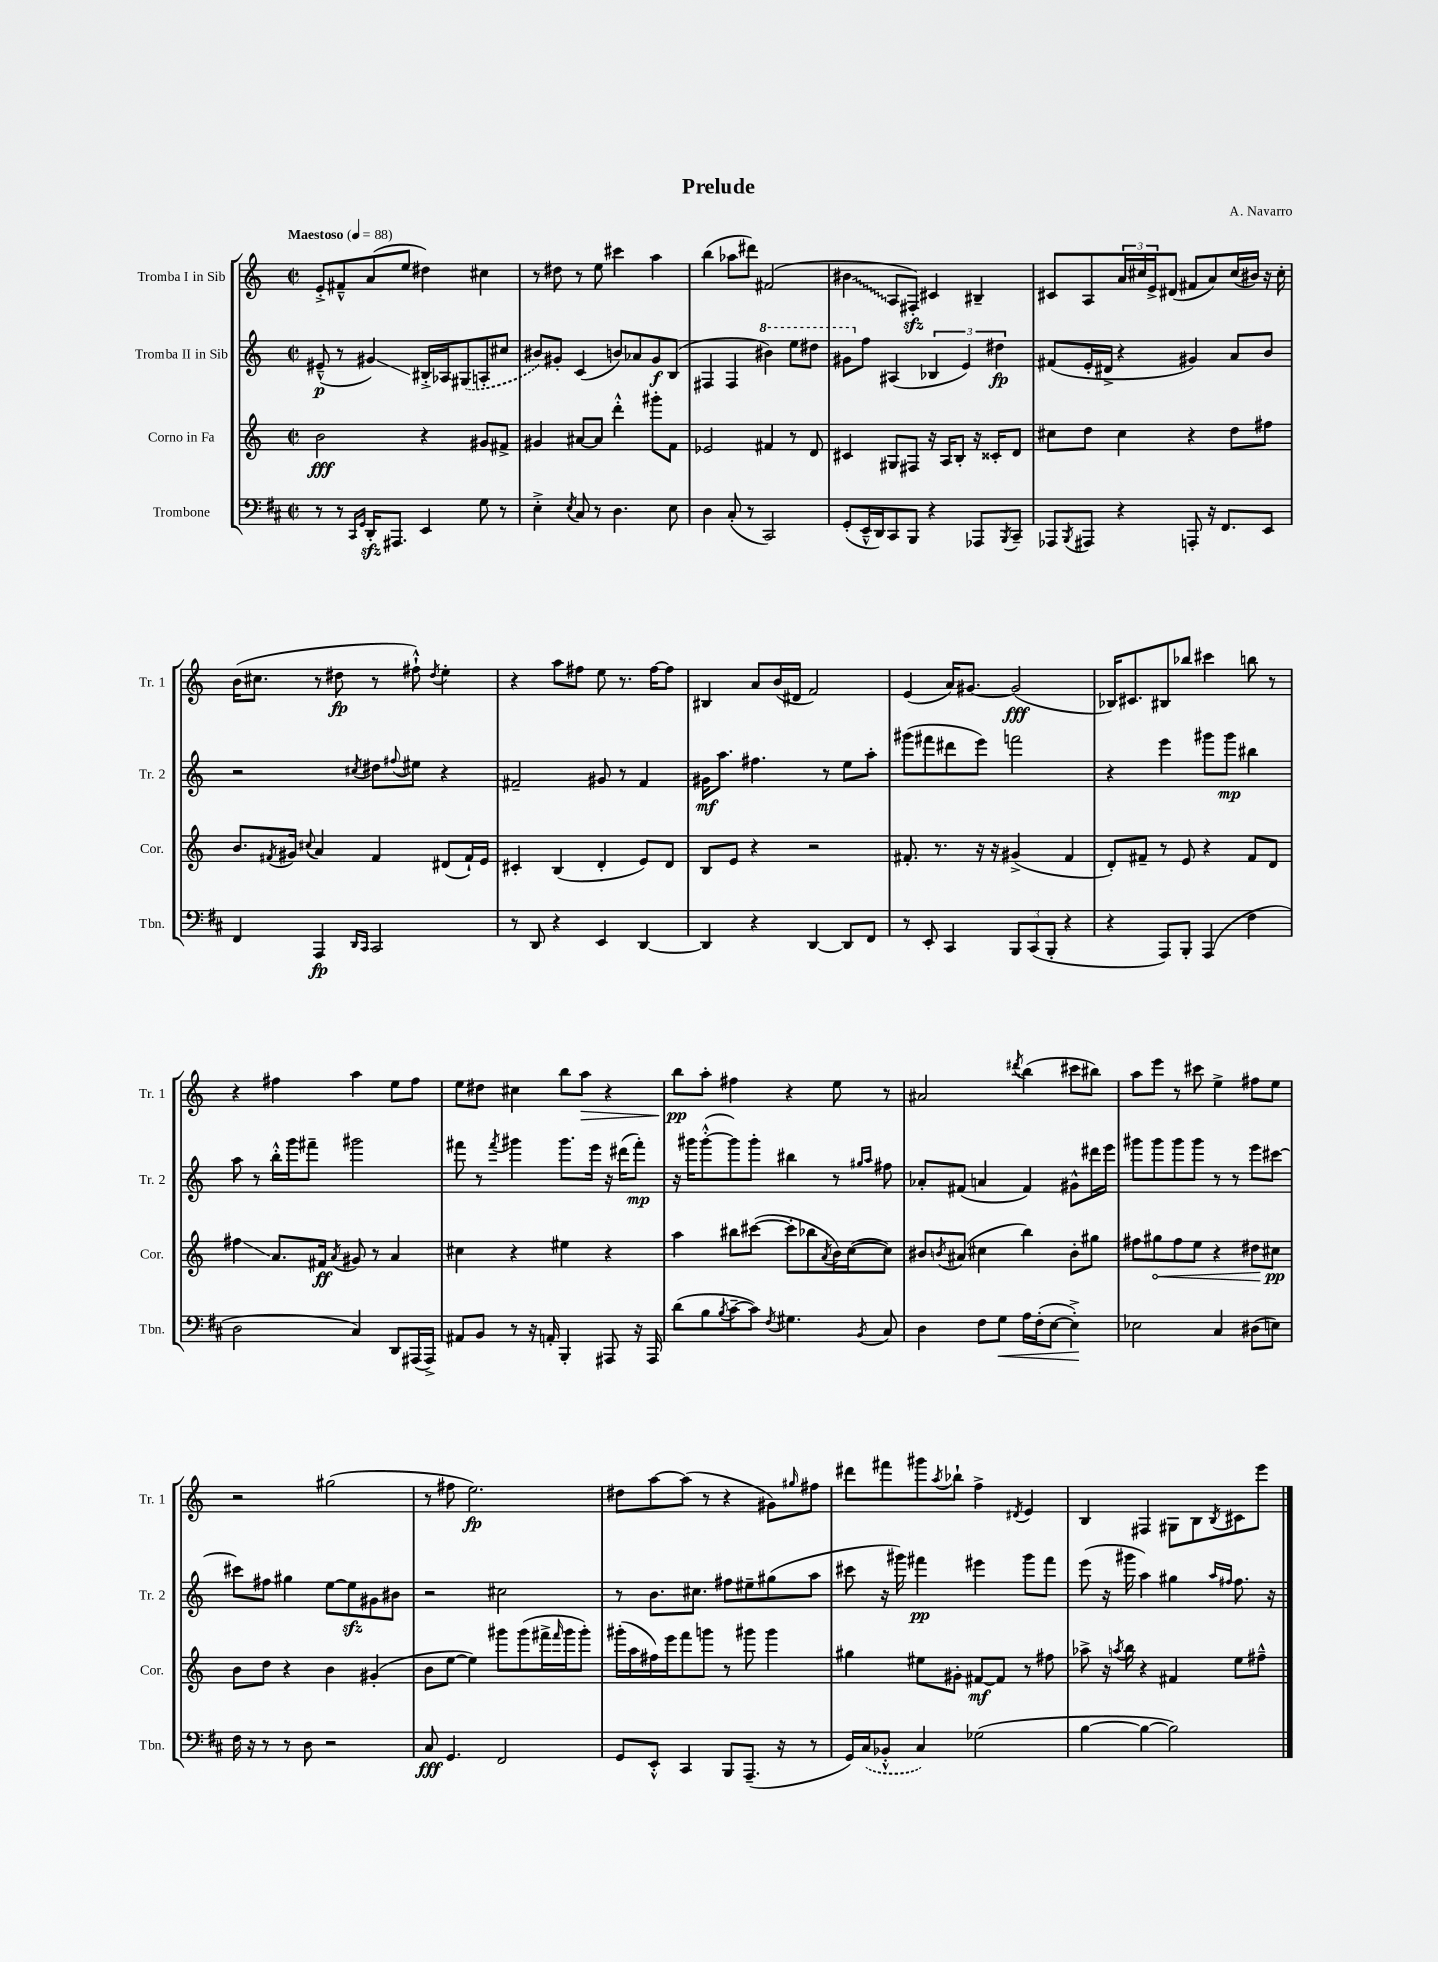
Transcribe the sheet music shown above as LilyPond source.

\header { title = "Prelude" composer = "A. Navarro" }
<<
\new StaffGroup <<
\new Staff = "s0" \with { instrumentName = "Tromba I in Sib" shortInstrumentName = "Tr. 1" } {
    \clef treble \key c \major \defaultTimeSignature \time 2/2 \tempo "Maestoso" 4 = 88
    e'8-.-> fis'8---^ a'8( e''8 dis''4) cis''4 |
    r8 dis''8 r8 e''8 cis'''4 a''4 |
    b''4( aes''8 dis'''8) fis'2( |
    \once \override Glissando.style = #'zigzag bis'4\glissando a8 fis8-.\sfz) cis'4 bis4-- |
    cis'8 a8 \tuplet 3/2 { a'16 cis''16 e'16-> } dis'8( fis'8 a'8) cis''16( bis'16) r16 cis''16-. |
    b'16( cis''8. r8 dis''8\fp r8 fis''8-!-^) \acciaccatura { dis''8 } e''4-. |
    r4 a''8 fis''8 e''8 r8. fis''16~ fis''8 |
    bis4 a'8 b'16( dis'16 f'2) |
    e'4( a'16) gis'8.~ gis'2\fff( |
    bes16) cis'8. bis8 bes''8 cis'''4 b''8 r8 |
    r4 fis''4 a''4 e''8 fis''8 |
    e''8 dis''8 cis''4 b''8 a''8\> r4 |
    b''8\pp\! a''8-. fis''4 r4 e''8 r8 |
    ais'2 \acciaccatura { dis'''8 } b''4( cis'''8 bis''8) |
    a''8 e'''8 r8 cis'''8 e''4-> fis''8 e''8 |
    r2 gis''2( |
    r8 fis''8 e''2.\fp) |
    dis''8 a''8~ a''8( r8 r4 gis'8) \grace { gis''16 } fis''8 |
    dis'''8 fis'''8 gis'''8 \acciaccatura { a''8 } bes''8-! f''4-> \acciaccatura { dis'8 } e'4 |
    b4 fis4 gis8 b8 \acciaccatura { b8 } cis'8 e'''8 \bar "|." |
}
\new Staff = "s1" \with { instrumentName = "Tromba II in Sib" shortInstrumentName = "Tr. 2" } {
    \clef treble \key c \major \defaultTimeSignature \time 2/2
    eis'8---^\p( r8 gis'4\glissando) bis16-.-> aes16 \once \slurDashed gis8( a8-. cis''8 |
    bis'8) gis'8-. c'4( b'8) aes'8 gis'8\f b8( |
    fis4 fis4 \ottava #1 bis''4) e'''8 dis'''8 |
    gis''8 \ottava #0 f''8 ais4( \tuplet 3/2 { bes4 e'4) dis''4\fp } |
    fis'8( e'16-. dis'16-> r4 gis'4) a'8 b'8 |
    r2 \acciaccatura { cis''8 } dis''8 \appoggiatura { fis''8 } eis''8 r4 |
    fis'2-- gis'8 r8 fis'4 |
    gis'16\mf a''8. fis''4. r8 e''8 a''8-. |
    gis'''8( fis'''8 dis'''8 e'''8) f'''2 |
    r4 e'''4 gis'''8 gis'''8\mp bis''4 |
    a''8 r8 b''16-.-^ g'''16 fis'''8-- gis'''2 |
    fis'''8 r8 \acciaccatura { fis'''8 } gis'''4 gis'''8. e'''16 r16 dis'''16( fis'''8-.\mp) |
    r16 gis'''16 gis'''8~-.-^( gis'''8) gis'''8-. bis''4 r8 \grace { gis''16 a''16 } fis''8 |
    aes'8-. fis'8( a'4 fis'4) gis'8-^ dis'''16 e'''16 |
    gis'''8 gis'''8 gis'''8 gis'''8 r8 r8 e'''8 cis'''8~ |
    cis'''8 fis''8 gis''4 e''8~ e''8\sfz gis'8 bis'8 |
    r2 cis''2 |
    r8 b'8. cis''8. fis''8 eis''8-- gis''8( a''8 |
    cis'''8 r16 gis'''16) fis'''4\pp eis'''4 gis'''8 fis'''8 |
    e'''8( r16 gis'''16 a''4) gis''4 \grace { a''16 fis''16 } fis''8. r16 \bar "|." |
}
\new Staff = "s2" \with { instrumentName = "Corno in Fa" shortInstrumentName = "Cor." } {
    \clef treble \key c \major \defaultTimeSignature \time 2/2
    b'2\fff r4 gis'8 fis'8-> |
    gis'4 ais'8~ ais'8 d'''4-.-^ gis'''8-. f'8 |
    ees'2 fis'4 r8 d'8 |
    cis'4 gis8 fis8 r16 a16 b8-. r16 cisis'16-. d'8 |
    cis''8 d''8 cis''4 r4 d''8 fis''8 |
    b'8. \acciaccatura { fis'8 } gis'16 \appoggiatura { cis''8 } a'4 fis'4 dis'8( fis'16-!) e'16 |
    cis'4-. b4( d'4-. e'8) d'8 |
    b8 e'8 r4 r2 |
    fis'8.-. r8. r16 r16 gis'4->( fis'4 |
    d'8-.) fis'8-- r8 e'8 r4 fis'8 d'8 |
    fis''4\glissando a'8. fis'16\ff \acciaccatura { a'8 } gis'8 r8 a'4 |
    cis''4 r4 eis''4 r4 |
    a''4 bis''8 cis'''8~( cis'''8-. bes''8 \acciaccatura { a'8 } b'16) c''16~( c''8) |
    bis'8 \acciaccatura { b'8 } ais'8( cis''4 b''4) b'8-. gis''8 |
    fis''8 \once \override Hairpin.circled-tip = ##t gis''8\< fis''8 e''8 r4 dis''8 cis''8\pp\! |
    b'8 d''8 r4 b'4 gis'4-.( |
    b'8 e''8~ e''4) gis'''8 gis'''8( fis'''16-> \grace { fis'''16 } gis'''16 gis'''8-.) |
    gis'''16-.( a''16 fis''16) e'''16 f'''8 g'''8 r8 gis'''8 gis'''4 |
    gis''4 eis''8 gis'8-. fis'8~\mf fis'8 r8 fis''8 |
    aes''8-> r16 \acciaccatura { a''8 } b''16 r4 fis'4 e''8 fis''8---^ \bar "|." |
}
\new Staff = "s3" \with { instrumentName = "Trombone" shortInstrumentName = "Tbn." } {
    \clef bass \key d \major \defaultTimeSignature \time 2/2
    r8 r8 \grace { cis,16 g,16 } d,16-.\sfz ais,,8. e,4 g8 r8 |
    e4-.-> \acciaccatura { e8 } cis8 r8 d4. e8 |
    d4 cis8-.( r8 cis,2) |
    g,8-.( e,16---^ d,16) cis,8 b,,8 r4 aes,,8 \acciaccatura { b,,8 } cis,8-- |
    aes,,8 \acciaccatura { b,,8 } ais,,8 r4 a,,8-. r16 fis,8. e,8 |
    fis,4 a,,4\fp \grace { d,16 cis,16 } cis,2 |
    r8 d,8 r4 e,4 d,4~ |
    d,4 r4 d,4~ d,8 fis,8 |
    r8 e,8-. cis,4 \tuplet 3/2 { b,,8 cis,8( b,,8-. } r4 |
    r4 a,,8) b,,8-. a,,4( fis4 |
    d2 cis4) d,8 ais,,16( ais,,16->) |
    ais,8 b,8 r8 r16 a,16-. b,,4-. ais,,8 r16 ais,,16 |
    d'8( b8 \acciaccatura { b8 } cis'8~-- cis'8) \acciaccatura { fis8 } gis4. \acciaccatura { b,8 } cis8 |
    d4 fis8 g8\< a16 fis16-.( e8~ e4-.->\!) |
    ees2 cis4 dis8( e8) |
    fis16 r16 r8 r8 d8 r2 |
    cis8\fff g,4. fis,2 |
    g,8 e,8-.-^ cis,4 b,,8 a,,8.--( r16 r8 |
    g,16) \once \slurDashed cis16( bes,8-.-^ cis4) ges2( |
    b4~ b4~ b2) \bar "|." |
}
>>
>>
\layout { \context { \Score \remove "Bar_number_engraver" } }
